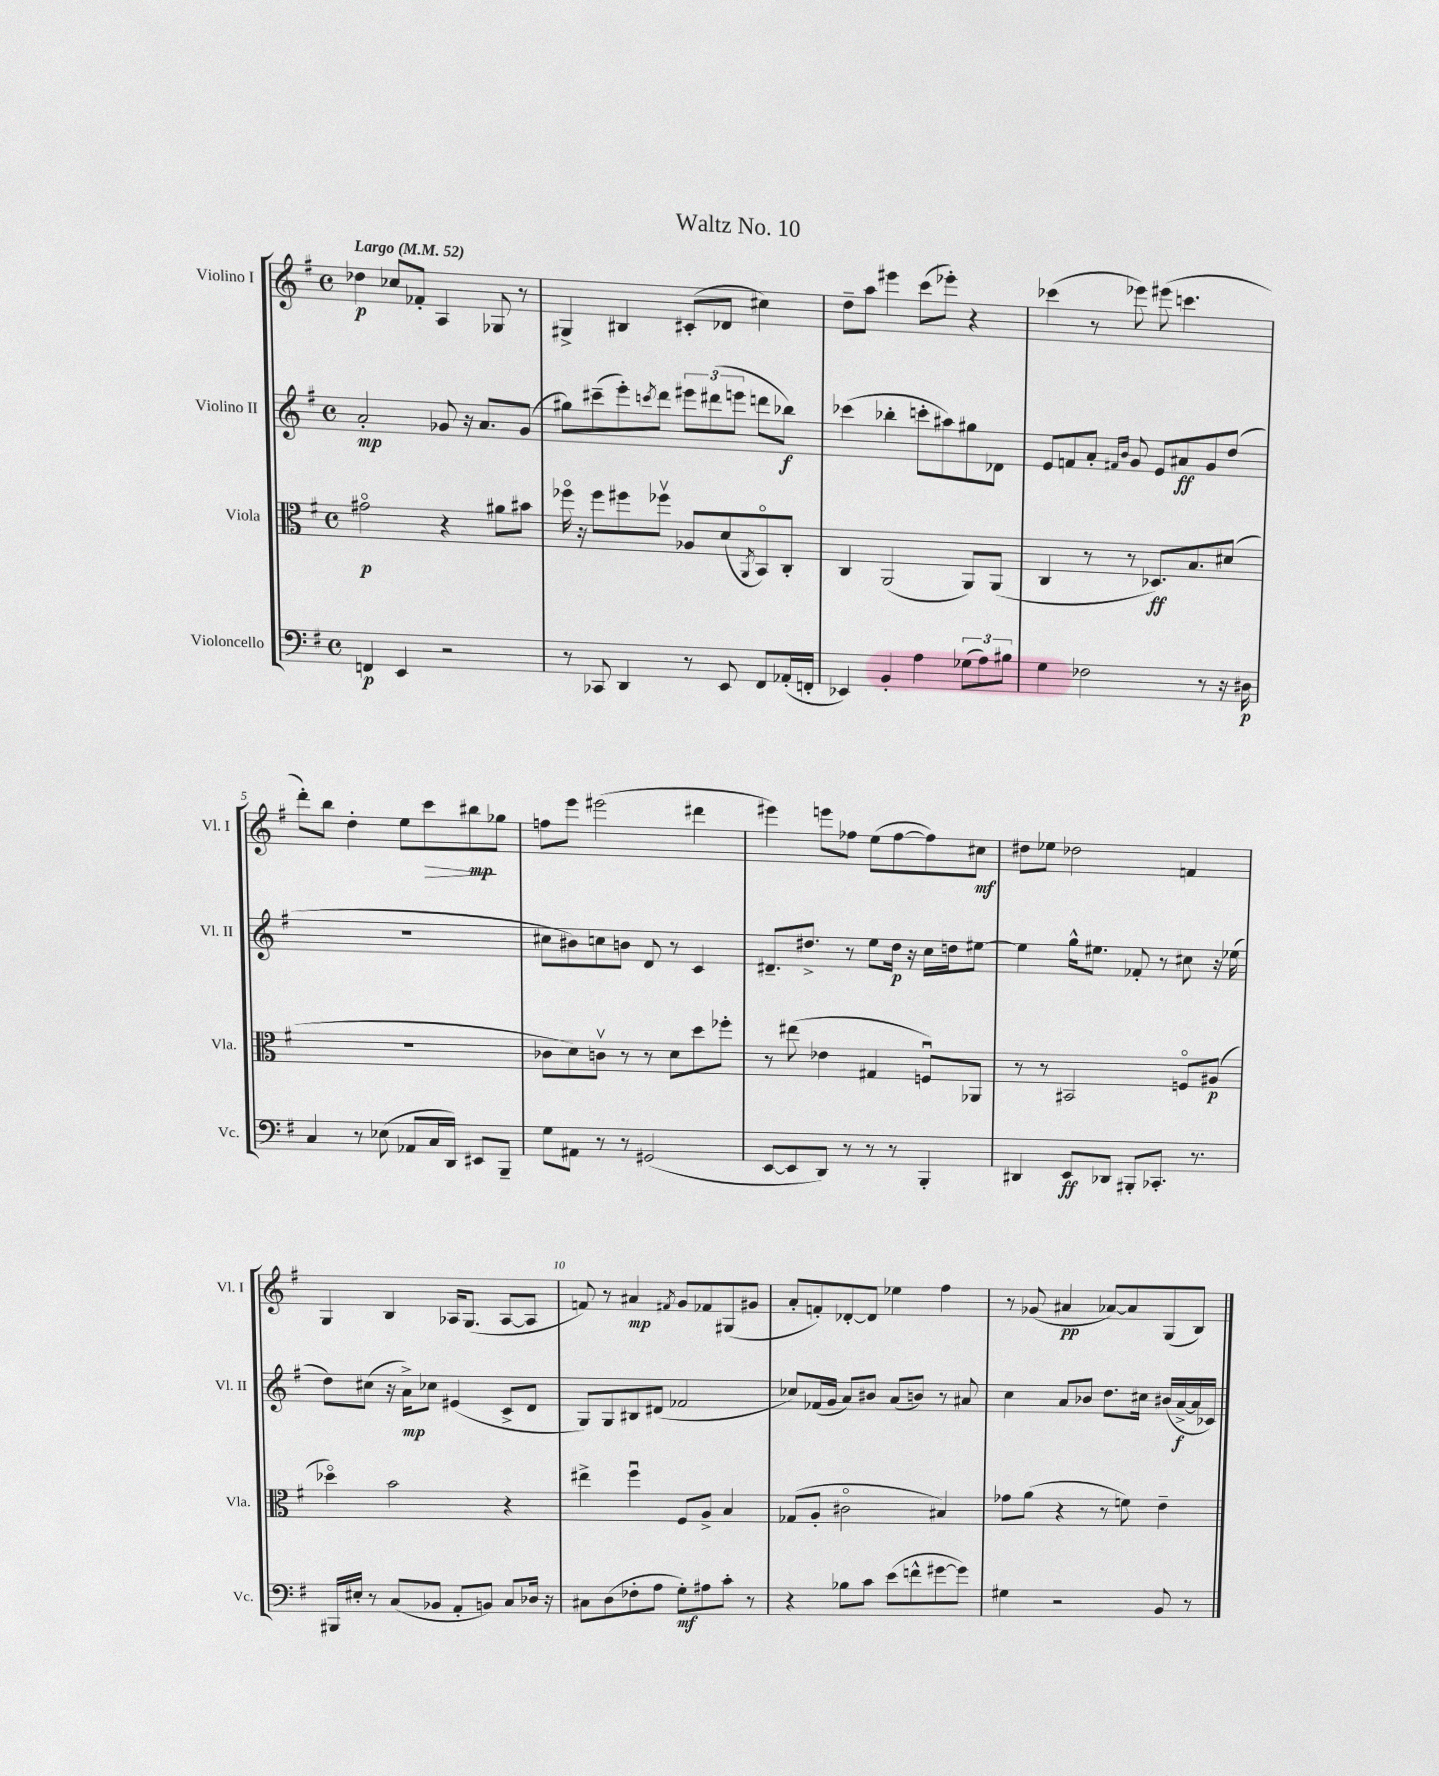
\header { title = "Waltz No. 10" }
<<
\new StaffGroup <<
\new Staff = "s0" \with { instrumentName = "Violino I" shortInstrumentName = "Vl. I" } {
    \clef treble \key g \major \defaultTimeSignature \time 4/4 \tempo "Largo" 4 = 52
    des''4\p ces''8 fes'8-. a4 ges8 r8 |
    gis4-> bis4 cis'8-.( des'8 cis''4) |
    d''8-- a''8 eis'''4 c'''8( ees'''8-.) r4 |
    ces'''4( r8 ees'''8) eis'''8( c'''4. |
    d'''8-.) b''8 d''4-. e''8 c'''8\> bis''8\mp\! ges''8 |
    f''8 e'''8 eis'''2( dis'''4 |
    eis'''4) e'''8 fes''8 e''8( fes''8~ fes''8) cis''8\mf |
    dis''8 ees''8 des''2 f'4 |
    g4 b4 aes16 g8.( aes8~ aes8 |
    f'8) r8 ais'4\mp \acciaccatura { fis'8 } g'8 fes'8 gis8( gis'8 |
    a'8-. f'8-.) des'8~-. des'8 ees''4 fis''4 |
    r8 ges'8( ais'4\pp aes'8~) aes'8 g8( b8) \bar "|." |
}
\new Staff = "s1" \with { instrumentName = "Violino II" shortInstrumentName = "Vl. II" } {
    \clef treble \key g \major \defaultTimeSignature \time 4/4
    a'2-.\mp ges'8 r16 a'8. ges'8( |
    gis''8) cis'''8--( e'''8-.) \acciaccatura { c'''8 } d'''8 \tuplet 3/2 { eis'''8 dis'''8( e'''8 } d'''8 bes''8\f) |
    ces'''4( bes''4-. c'''8-. ais''8) gis''8 des'8 |
    e'8 f'8 a'8-. \grace { fis'16 b'16 } g'8 e'8 ais'8\ff g'8 d''8( |
    R1 |
    cis''8 bis'8) c''8 b'8 d'8 r8 c'4 |
    dis'8.-- dis''8.-> r8 e''8 dis''16\p r16 c''16 d''16 eis''8~ |
    eis''4 g''16-^ eis''8. fes'8-. r8 cis''8 r16 ees''16( |
    d''8) cis''8( r16 a'16->\mp) ces''8 eis'4( c'8-> d'8 |
    g8) g8 bis8 dis'8( fes'2 |
    ces''8) fes'16( g'16 a'8) bis'8 a'8( b'8) r8 ais'8 |
    c''4 a'8 bes'8 d''8. cis''16 bis'16( a'16~->\f a'16 ces'16) \bar "|." |
}
\new Staff = "s2" \with { instrumentName = "Viola" shortInstrumentName = "Vla." } {
    \clef alto \key g \major \defaultTimeSignature \time 4/4
    gis'2\flageolet\p r4 ais'8 bis'8 |
    fes''16\flageolet r16 fes''8 fis''8 fes''8\upbow aes8 d'8( \acciaccatura { a,8 } b,8\flageolet) c8-. |
    c4 a,2( a,8) a,8( |
    c4 r8 r8 des8.\ff) b8. dis'8( |
    R1 |
    ces'8 d'8) c'8\upbow r8 r8 d'8 d''8 fes''8-. |
    r8 eis''8( ees'4 gis4 f8\downbow) aes,8 |
    r8 r8 bis,2 f8\flageolet ais8\p( |
    des''4\flageolet) b'2 r4 |
    eis''4-> fis''4\downbow fis8 a8-> b4 |
    ges8( a8-. cis'2\flageolet bis4) |
    ges'8 a'8( r4 r8 f'8) e'4-- \bar "|." |
}
\new Staff = "s3" \with { instrumentName = "Violoncello" shortInstrumentName = "Vc." } {
    \clef bass \key g \major \defaultTimeSignature \time 4/4
    f,4\p e,4 r2 |
    r8 ces,8 d,4 r8 e,8 fis,8 aes,16-.( f,16-. |
    ees,4) b,4-. a4 \tuplet 3/2 { ges8( a8) bis8 } |
    g4 fes2 r8 r16 dis16\p |
    c4 r8 ees8( aes,8 c16 d,16) eis,8 b,,8-- |
    g8 ais,8 r8 r8 gis,2( |
    e,8~ e,8 d,8) r8 r8 r8 b,,4-. |
    dis,4 e,8\ff des,8 bis,,8-. ces,8.-. r8. |
    bis,,16 eis16-. r8 c8( bes,8 a,8-. b,8) c8 des16 r16 |
    cis8 d8( fes8-. a8 g8-.\mf) ais8 c'8-. r8 |
    r4 bes8 c'8 e'8( f'8-^ gis'8~ gis'8) |
    gis4 r2 b,8 r8 \bar "|." |
}
>>
>>
\layout { \context { \Score \override BarNumber.break-visibility = ##(#f #t #t) barNumberVisibility = #(every-nth-bar-number-visible 5) } }
